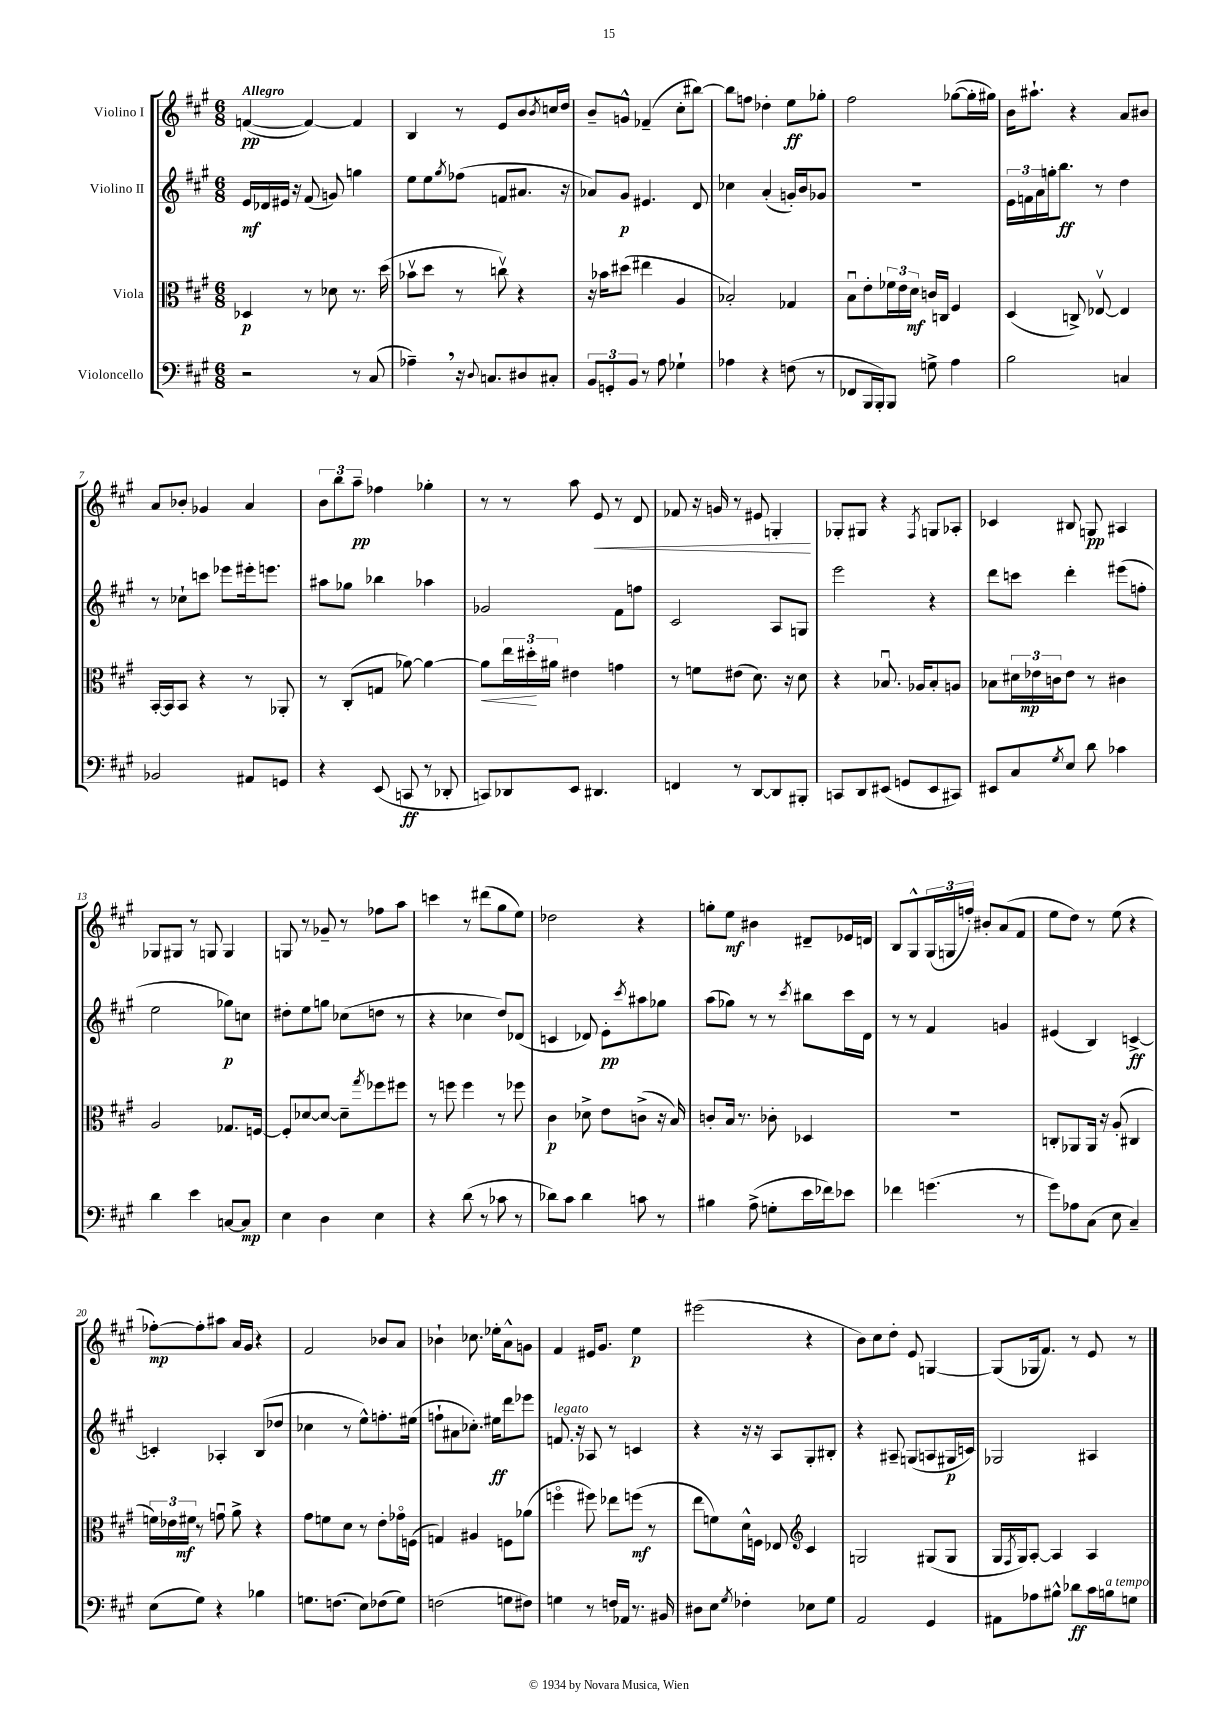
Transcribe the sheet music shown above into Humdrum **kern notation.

**kern	**dynam	**kern	**dynam	**kern	**dynam	**kern	**dynam
*part4	*part4	*part3	*part3	*part2	*part2	*part1	*part1
*staff4	*staff4	*staff3	*staff3	*staff2	*staff2	*staff1	*staff1
*I"Violoncello	*	*I"Viola	*	*I"Violino II	*	*I"Violino I	*
*clefF4	*	*clefC3	*	*clefG2	*	*clefG2	*
*k[f#c#g#]	*	*k[f#c#g#]	*	*k[f#c#g#]	*	*k[f#c#g#]	*
*M6/8	*	*M6/8	*	*M6/8	*	*M6/8	*
=1	=1	=1	=1	=1	=1	=1	=1
!	!	!	!	!	!	!LO:TX:a:B:t=Allegro	!
2r	.	4D-X/	p	16e/LL	mf	([4fn/	pp
.	.	.	.	16d-X/	.	.	.
.	.	.	.	16e#X/JJ	.	.	.
.	.	.	.	16r	.	.	.
.	.	8r	.	(8f#/	.	4f/_)	.
.	.	8d-X\	.	8gn/)	.	.	.
8r	.	8.r	.	4ggn\	.	4f/]	.
(8C#/	.	.	.	.	.	.	.
.	.	(16dd\	.	.	.	.	.
=2	=2	=2	=2	=2	=2	=2	=2
4A-X~,\)	.	8b-Xv\L	.	8ee\L	.	4B/	.
.	.	8dd\J	.	8ee\	.	.	.
.	.	.	.	8qgg#/	.	.	.
16r	.	8r	.	(8ff-X\J	.	8r	.
8qqD/	.	.	.	.	.	.	.
8.Cn/L	.	.	.	.	.	.	.
.	.	8ccnv\)	.	8fn/L	.	8e/L	.
8D#X/	.	4r	.	8.a#X/J	.	8b/	.
.	.	.	.	.	.	8qb/	.
8C#X'/J	.	.	.	.	.	16ccn/L	.
.	.	.	.	16r	.	16dd/JJ	.
=3	=3	=3	=3	=3	=3	=3	=3
12BB/L	.	16r	.	8a-X/L)	.	8b~/L	.
.	.	16b-X\KL	.	.	.	.	.
12GGn'/	.	.	.	.	.	.	.
.	.	(8dd#X\J	.	8g#/J	p	8gn^^/J	.
12BB/J	.	.	.	.	.	.	.
8r	.	4ee#X\	.	4.e#X/	.	(4f-X~/	.
8A\	.	.	.	.	.	.	.
4G-X`\	.	4A/	.	.	.	8cc#'\L	.
.	.	.	.	8d/	.	[8bb#X\J)	.
=4	=4	=4	=4	=4	=4	=4	=4
4A-X\	.	2B-X'/)	.	4cc-X\	.	8bb#\L]	.
.	.	.	.	.	.	8ffn\J	.
4r	.	.	.	(4a'/	.	4dd-X'\	.
(8Fn\	.	4G-X/	.	16gn'/LL)	.	8ee\L	ff
.	.	.	.	16b/J	.	.	.
8r	.	.	.	8g-X/J	.	8gg-X'\J	.
=5	=5	=5	=5	=5	=5	=5	=5
8FF-X/L	.	8Bu\L	.	2.r	.	2ff#\	.
16BBB/L	.	8e'\	.	.	.	.	.
16BBB'/J)	.	.	.	.	.	.	.
8BBB/J	.	24f-X\L	.	.	.	.	.
.	.	24e\	.	.	.	.	.
.	.	24d\JJ	mf	.	.	.	.
8Gn^\	.	16cn/LL	.	.	.	.	.
.	.	16Cn/JJ	.	.	.	.	.
4A\	.	4F#/	.	.	.	([8gg-X\L	.
.	.	.	.	.	.	16gg-'\L]	.
.	.	.	.	.	.	16gg#X\JJ)	.
=6	=6	=6	=6	=6	=6	=6	=6
2B\	.	(4D/	.	24e\LL	.	16b\KL	.
.	.	.	.	24fn\	.	.	.
.	.	.	.	.	.	8.aa#X`\J	.
.	.	.	.	24a\	.	.	.
.	.	.	.	16ggn'\J	.	.	.
.	.	.	.	8.bb\J	ff	.	.
.	.	8Cn^/)	.	.	.	4r	.
.	.	[8E-Xv/	.	8r	.	.	.
4Cn/	.	4E-/]	.	4dd\	.	8a/L	.
.	.	.	.	.	.	8b#X/J	.
!!LO:LB:g=z
=7	=7	=7	=7	=7	=7	=7	=7
2BB-X/	.	[16BB'/LL	.	8r	.	8a/L	.
.	.	16BB/J]	.	.	.	.	.
.	.	8BB/J	.	8cc-X`\L	.	8b-X'/J	.
.	.	4r	.	8cccn\J	.	4g-X/	.
.	.	.	.	8eee-X\L	.	.	.
8AA#X/L	.	8r	.	16eee#X'\k	.	4a/	.
.	.	.	.	8.eeen\J	.	.	.
8GGn/J	.	8AA-X'/	.	.	.	.	.
=8	=8	=8	=8	=8	=8	=8	=8
4r	.	8r	.	8aa#X\L	.	12b\L	.
.	.	.	.	.	.	12bb\	.
.	.	(8C#'/L	.	8gg-X\J	.	.	.
.	.	.	.	.	.	12aa~\J	pp
(8EE/	.	8Gn/J	.	4bb-X\	.	4ff-X\	.
8CCn/	ff	[8a-X\)	.	.	.	.	.
8r	.	4a-\_	.	4aa-X\	.	4gg-X'\	.
8DD-X'/	.	.	.	.	.	.	.
=9	=9	=9	=9	=9	=9	=9	=9
!	!	!	!LO:HP:b	!	!	!	!
8CCn/L)	.	8a-\L]	<	2g-X/	.	8r	.
8DD-X/	.	24ee\L	.	.	.	8r	.
.	.	24dd#X'\	.	.	.	.	.
.	.	24a#X\JJ	[	.	.	.	.
8EE/J	.	4e#X\	.	.	.	8aa\	.
!	!	!	!	!	!	!	!LO:HP:b
4.DD#X/	.	.	.	.	.	8e/	<
.	.	4gn\	.	8f#\L	.	8r	.
.	.	.	.	8ffn\J	.	8d/	.
=10	=10	=10	=10	=10	=10	=10	=10
4FFn/	.	8r	.	2c#/	.	8f-X/	.
.	.	8fn\L	.	.	.	16r	.
.	.	.	.	.	.	16gn/	.
8r	.	(8e#X\J	.	.	.	8r	.
[8DD/L	.	8.d\)	.	.	.	8e#X/	.
8DD/]	.	.	.	8A/L	.	4Gn'/	.
.	.	16r	.	.	.	.	.
8BBB#X'/J	.	8d\	.	8Gn/J	.	.	.
.	.	.	.	.	.	.	[
=11	=11	=11	=11	=11	=11	=11	=11
8CCn/L	.	4r	.	2eee\	.	8G-X'/L	.
8DD/	.	.	.	.	.	8G#X/J	.
(8EE#X/J	.	8.B-Xu/	.	.	.	4r	.
8GGn/L	.	.	.	.	.	.	.
.	.	16A-X/KL	.	.	.	.	.
.	.	.	.	.	.	8qF#/	.
8EE#/	.	8B-'/	.	4r	.	8Gn/L	.
8CC#X/J)	.	8An/J	.	.	.	8A-X'/J	.
=12	=12	=12	=12	=12	=12	=12	=12
8EE#X/L	.	8B-X\L	.	8ddd\L	.	4c-X/	.
8C#/	.	24d#X\L	.	8cccn\J	.	.	.
.	.	24e-X\	mp	.	.	.	.
.	.	24cn\J	.	.	.	.	.
8qG#/	.	.	.	.	.	.	.
8E/J	.	8e-\J	.	4ddd'\	.	8B#X/	.
8d\	.	8r	.	.	.	8Gn/	pp
4c-X\	.	4c#X\	.	(8eee#X\L	.	4A#X/	.
.	.	.	.	8ffn'\J	.	.	.
!!LO:LB:g=z
=13	=13	=13	=13	=13	=13	=13	=13
4d\	.	2A/	.	2ee\	.	8G-X/L	.
.	.	.	.	.	.	8G#X/J	.
4e\	.	.	.	.	.	8r	.
.	.	.	.	.	.	8Gn/	.
[8Cn/L	.	8.G-X/L	.	8gg-X\L)	p	4G/	.
8C/J]	mp	.	.	8ccn\J	.	.	.
.	.	[16Fn/Jk	.	.	.	.	.
=14	=14	=14	=14	=14	=14	=14	=14
4E\	.	8F'/L]	.	8dd#X'\L	.	8Gn/	.
.	.	[8d-X/	.	8ee\	.	8r	.
4D\	.	8d-/J_	.	8ggn\J	.	8g-X~/	.
.	.	8d-~\L]	.	(8cc-X\L	.	8r	.
.	.	8qgg#/	.	.	.	.	.
4E\	.	8ff-X\	.	8ddn\J	.	8ff-X\L	.
.	.	8ff#X\J	.	8r	.	8aa\J	.
=15	=15	=15	=15	=15	=15	=15	=15
4r	.	8r	.	4r	.	4cccn\	.
.	.	8ffn\	.	.	.	.	.
(8d\	.	4ff\	.	4cc-X\	.	8r	.
8r	.	.	.	.	.	(8ddd#X\L	.
8c-X\	.	8r	.	8dd/L)	.	8gg#\	.
8r	.	8ff-X\	.	(8d-X/J	.	8ee\J)	.
=16	=16	=16	=16	=16	=16	=16	=16
8d-X\L)	.	4c#\	p	4cn/	.	2dd-X\	.
8c#\J	.	.	.	.	.	.	.
4d-\	.	8d-X^\	.	8d-X/)	.	.	.
.	.	8e\L	.	8e'\L	pp	.	.
.	.	.	.	8qccc#/	.	.	.
8cn\	.	(8cn^\J	.	8aa#X\	.	4r	.
8r	.	16r	.	8gg-X\J	.	.	.
.	.	16B/)	.	.	.	.	.
=17	=17	=17	=17	=17	=17	=17	=17
4B#X\	.	8cn'/L	.	(8aa\L	.	8ggn'\L	.
.	.	16B/Jk	.	8gg-X\J)	.	8ee\J	mf
.	.	8.r	.	.	.	.	.
(8A^\	.	.	.	8r	.	4b#X\	.
8Gn'\L	.	8c-X'\	.	8r	.	.	.
.	.	.	.	8qccc#/	.	.	.
16e\L	.	4D-X/	.	8bb#X\L	.	8d#X~/L	.
16f-X\J)	.	.	.	.	.	.	.
8e-X\J	.	.	.	16ccc#\L	.	16e-X/L	.
.	.	.	.	16d\JJ	.	16dn/JJ	.
=18	=18	=18	=18	=18	=18	=18	=18
4f-X\	.	2.r	.	8r	.	8B/L	.
.	.	.	.	8r	.	8G#^^/	.
(4.gn\	.	.	.	4f#/	.	(24G#/L	.
.	.	.	.	.	.	24Gn/	.
.	.	.	.	.	.	24ffn'/JJ)	.
.	.	.	.	.	.	8b#X'/L	.
.	.	.	.	4gn/	.	(8a/	.
8r	.	.	.	.	.	8f#/J	.
=19	=19	=19	=19	=19	=19	=19	=19
8g#\L)	.	8Cn'/L	.	(4e#X/	.	8ee\L	.
8A-X\	.	8AA-X/	.	.	.	8dd\J)	.
(8C#\J	.	16AA-/Jk	.	4B/)	.	8r	.
.	.	16r	.	.	.	.	.
8E\	.	(8A'/	.	.	.	(8ee\	.
4C#~/)	.	4C#X/	.	[4cn^/	ff	4r	.
!!LO:LB:g=z
=20	=20	=20	=20	=20	=20	=20	=20
(8E\L	.	24fn\LL)	.	4cn'/]	.	[8ff-X'\L)	mp
.	.	24e-X\	.	.	.	.	.
.	.	24f#X\JJ	mf	.	.	.	.
8G#\J)	.	8r	.	.	.	8ff-'\]	.
4r	.	8gnu\	.	4A-X'/	.	8aa#X\J	.
.	.	8a^\	.	.	.	16a/LL	.
.	.	.	.	.	.	16g#/JJ	.
4B-X\	.	4r	.	(8B/L	.	4r	.
.	.	.	.	8dd-X/J	.	.	.
=21	=21	=21	=21	=21	=21	=21	=21
8.Gn\L	.	8g#\L	.	4cc-X\	.	2f#/	.
.	.	8fn\	.	.	.	.	.
(8.Fn\J	.	.	.	.	.	.	.
.	.	8d\J	.	8r	.	.	.
8E\L)	.	8r	.	8ee^^\L)	.	.	.
(8F-X\	.	8e'\L	.	8.ffn'\	.	8b-X/L	.
8G\J)	.	16g-X\L	.	.	.	8a/J	.
.	.	(16Fn\JJ	.	(16ee#X\Jk	.	.	.
=22	=22	=22	=22	=22	=22	=22	=22
(2Fn\	.	4Gn/)	.	8ffn`\L	.	4b-X`\	.
.	.	.	.	8a#X\	.	.	.
.	.	4A#X/	.	8.cc-X'\J)	.	8.cc-X\	.
.	.	.	.	16ee#X\KL	ff	16ee-X'\KL	.
8Gn\L	.	8Fn\L	.	8ddd\	.	8a^^\	.
8F#X\J)	.	(8a-X\J	.	8eee-X\J	.	8gn\J	.
=23	=23	=23	=23	=23	=23	=23	=23
!	!	!	!	!LO:TX:a:i:t=legato	!	!	!
4Gn\	.	4ffn\	.	8.fn/	.	4f#/	.
.	.	.	.	16r	.	.	.
8r	.	8ff#X\)	.	8A-X/	.	16e#X/KL	.
.	.	.	.	.	.	8.g#/J	.
16Fn/LL	.	8ee-X\L	.	8r	.	.	.
16AA-X/JJ	.	.	.	.	.	.	.
8.r	.	(8ffn\J	mf	4cn/	.	4ee\	p
.	.	8r	.	.	.	.	.
16BB#X/	.	.	.	.	.	.	.
=24	=24	=24	=24	=24	=24	=24	=24
8D#X\L	.	8ee\L	.	4r	.	(2eee#X\	.
8E\J	.	8fn\)	.	.	.	.	.
8qG#/	.	.	.	.	.	.	.
4F-X'\	.	16d^^\L	.	16r	.	.	.
.	.	16Fn\JJ	.	16r	.	.	.
.	.	8E-X/	.	8A/L	.	.	.
*	*	*clefG2	*	*	*	*	*
8E-X\L	.	4c#/	.	8G#'/	.	4r	.
8G#\J	.	.	.	8B#X'/J	.	.	.
=25	=25	=25	=25	=25	=25	=25	=25
2AA/	.	2Gn/	.	4r	.	8b\L)	.
.	.	.	.	.	.	8cc#\	.
.	.	.	.	8A#X~/	.	8dd'\J	.
.	.	.	.	(8Gn/L	.	8e/	.
4GG#/	.	(8G#X/L	.	8An/	.	[4Gn/	.
.	.	8G#/J	.	16G#X/L	p	.	.
.	.	.	.	16cn/JJ)	.	.	.
=26	=26	=26	=26	=26	=26	=26	=26
8AA#X\L	.	16G#/LL	.	2G-X/	.	(8G/L]	.
.	.	8qF#/	.	.	.	.	.
.	.	16G#/J)	.	.	.	.	.
8A-X\	.	[8A'/J	.	.	.	16G-X/k	.
.	.	.	.	.	.	8.f#/J)	.
8B#X^^\J	.	4A/]	.	.	.	.	.
8d-X\L	ff	.	.	.	.	8r	.
16c#\L	.	4A/	.	4A#X/	.	8e/	.
!LO:TX:a:i:t=a tempo	!	!	!	!	!	!	!
16Bn\J	.	.	.	.	.	.	.
8Gn\J	.	.	.	.	.	8r	.
==	==	==	==	==	==	==	==
*-	*-	*-	*-	*-	*-	*-	*-
